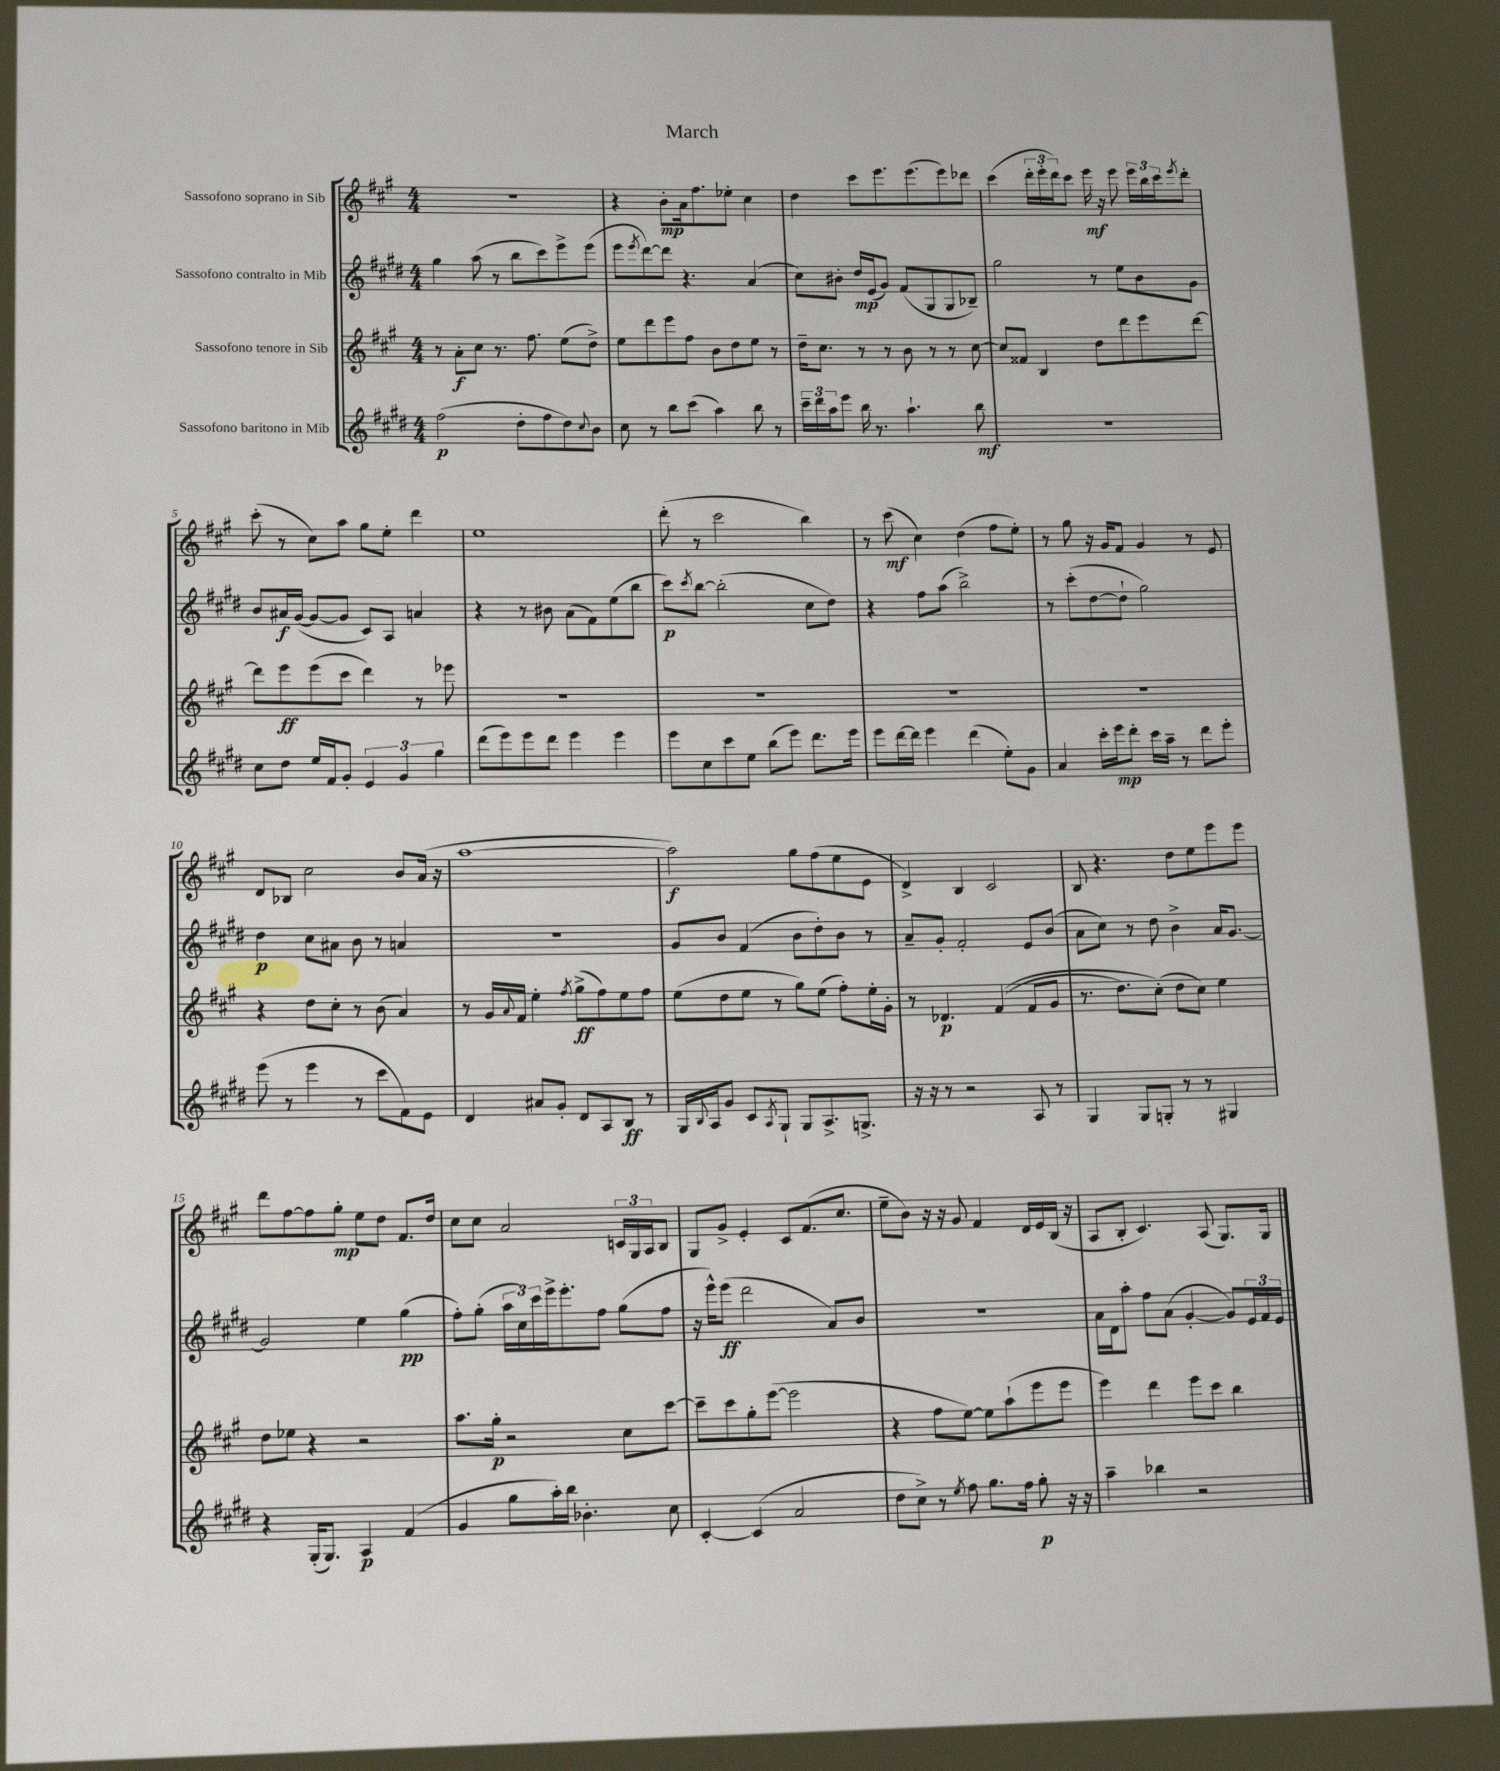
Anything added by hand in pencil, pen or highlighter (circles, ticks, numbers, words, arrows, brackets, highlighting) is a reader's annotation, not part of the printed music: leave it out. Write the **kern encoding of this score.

**kern	**dynam	**kern	**dynam	**kern	**dynam	**kern	**dynam
*part4	*part4	*part3	*part3	*part2	*part2	*part1	*part1
*staff4	*staff4	*staff3	*staff3	*staff2	*staff2	*staff1	*staff1
*I"Sassofono baritono in Mib	*	*I"Sassofono tenore in Sib	*	*I"Sassofono contralto in Mib	*	*I"Sassofono soprano in Sib	*
*clefG2	*	*clefG2	*	*clefG2	*	*clefG2	*
*k[f#c#g#d#]	*	*k[f#c#g#]	*	*k[f#c#g#d#]	*	*k[f#c#g#]	*
*M4/4	*	*M4/4	*	*M4/4	*	*M4/4	*
=1	=1	=1	=1	=1	=1	=1	=1
(2ff#\	p	8r	.	4gg#\	.	1r	.
.	.	8a'\L	f	.	.	.	.
.	.	8cc#\J	.	(8aa\	.	.	.
.	.	8.r	.	8r	.	.	.
8dd#'\L	.	.	.	8bb\L	.	.	.
.	.	8.ff#\	.	.	.	.	.
8ff#\	.	.	.	8ccc#\)	.	.	.
8dd#\)	.	(8ee\L	.	8eee^\	.	.	.
8qqcc#/	.	.	.	.	.	.	.
8b\J	.	8dd^\J)	.	(8eee\J	.	.	.
=2	=2	=2	=2	=2	=2	=2	=2
8cc#\	.	8ee\L	.	8eee\L	.	4r	.
.	.	.	.	8qeee/	.	.	.
8r	.	8ddd\	.	[8ddd#\)	.	.	.
8bb\L	.	8eee\	.	8ddd#\J]	.	8b'\L	mp
(8ccc#\J	.	8ff#\J	.	4.r	.	16a\k	.
.	.	.	.	.	.	8.ff#\	.
4aa\)	.	8b\L	.	.	.	.	.
.	.	8dd\	.	.	.	8ee-X'\J	.
8bb\	.	8ee\J	.	(4a/	.	4cc#\	.
8r	.	8r	.	.	.	.	.
=3	=3	=3	=3	=3	=3	=3	=3
24ccc#~\LL	.	16dd~\KL	.	8cc#\L)	.	4dd\	.
24ddd#\	.	.	.	.	.	.	.
.	.	8.cc#\J	.	.	.	.	.
24aa\J	.	.	.	.	.	.	.
8eee\J	.	.	.	8b#X'\J	.	.	.
16bb\	.	8r	.	16dd#/LL	mp	8ccc#\L	.
8.r	.	.	.	(16e/J	.	.	.
.	.	8r	.	8g#/J)	.	8.eee\	.
4.aa`\	.	8b\	.	(8f#/L	.	.	.
.	.	.	.	.	.	(8.eee\	.
.	.	8r	.	8G#/	.	.	.
.	.	8r	.	8G#/	.	8eee\)	.
8bb\	mf	[8cc#\	.	8B-X~/J)	.	8ddd-X\J	.
=4	=4	=4	=4	=4	=4	=4	=4
1r	.	8cc#/L]	.	2gg#\	.	(4ccc#\	.
.	.	8f##X/J	.	.	.	.	.
.	.	4B/	.	.	.	24ddd'\LL	.
.	.	.	.	.	.	24eee'\	.
.	.	.	.	.	.	24ddd\J)	.
.	.	.	.	.	.	8ccc#\J	.
.	.	8dd\L	.	8r	.	16eee\	mf
.	.	.	.	.	.	16r	.
.	.	8ddd\	.	8ee\L	.	8eee\	.
.	.	8eee\	.	8b\	.	24eee\LL	.
.	.	.	.	.	.	24bb\	.
.	.	.	.	.	.	24ccc#\J	.
.	.	.	.	.	.	8qeee/	.
.	.	[8ddd\J	.	8g#\J	.	8ddd'\J	.
!!LO:LB:g=z
=5	=5	=5	=5	=5	=5	=5	=5
8cc#\L	.	8ddd\L]	.	8b/L	.	(8ccc#'\	.
8dd#\J	.	8eee\	ff	16a#X/L	f	8r	.
.	.	.	.	([16g#/JJ	.	.	.
16ee/LL	.	(8eee\	.	8g#/L_	.	8cc#\L)	.
16f#/J	.	.	.	.	.	.	.
8g#'/J	.	8ccc#\J	.	8g#/J]	.	8aa\J	.
6e/	.	4ddd\)	.	8c#/L)	.	8gg#\L	.
.	.	.	.	8A/J	.	8ee'\J	.
6g#/	.	.	.	.	.	.	.
.	.	8r	.	4an/	.	4ddd\	.
6gg#\	.	.	.	.	.	.	.
.	.	8eee-X\	.	.	.	.	.
=6	=6	=6	=6	=6	=6	=6	=6
(8ddd#\L	.	1r	.	4r	.	1ee	.
8eee\)	.	.	.	.	.	.	.
8eee\	.	.	.	8r	.	.	.
8ddd#\J	.	.	.	8b#X\	.	.	.
4eee\	.	.	.	(8a\L	.	.	.
.	.	.	.	8f#\)	.	.	.
4eee\	.	.	.	(8ee\	.	.	.
.	.	.	.	8bb\J	.	.	.
=7	=7	=7	=7	=7	=7	=7	=7
8eee\L	.	1r	.	8ccc#\L)	p	(8ddd'\	.
.	.	.	.	8qccc#/	.	.	.
8cc#\	.	.	.	[8bb\J	.	8r	.
8ccc#\	.	.	.	(2bb'\]	.	2ccc#\	.
8ee\J	.	.	.	.	.	.	.
(8bb\L	.	.	.	.	.	.	.
8eee\J)	.	.	.	.	.	.	.
8.ddd#\L	.	.	.	8cc#\L	.	4bb\)	.
.	.	.	.	8dd#\J)	.	.	.
16eee\Jk	.	.	.	.	.	.	.
=8	=8	=8	=8	=8	=8	=8	=8
8eee\L	.	1r	.	4r	.	8r	.
[16ddd#\L	.	.	.	.	.	(8ccc#\	mf
16ddd#\JJ]	.	.	.	.	.	.	.
4eee\	.	.	.	8ff#\L	.	4cc#\)	.
.	.	.	.	(8aa\J	.	.	.
(4ddd#\	.	.	.	2bb^\)	.	(4dd\	.
8ee'\L)	.	.	.	.	.	8ff#\L	.
8g#\J	.	.	.	.	.	8ee'\J)	.
=9	=9	=9	=9	=9	=9	=9	=9
4a/	.	1r	.	8r	.	8r	.
.	.	.	.	(8ccc#'\L	.	8gg#\	.
16ccc#'\LL	.	.	.	[8dd#\	.	16r	.
16eee\J	mp	.	.	.	.	16g#/KL	.
8ddd#'\J	.	.	.	8dd#`\J]	.	8f#/J	.
16ccc#\LL	.	.	.	2gg#\)	.	4g#/	.
16aa~\JJ	.	.	.	.	.	.	.
8r	.	.	.	.	.	.	.
8ddd#\L	.	.	.	.	.	8r	.
8eee'\J	.	.	.	.	.	8e/	.
!!LO:LB:g=z
=10	=10	=10	=10	=10	=10	=10	=10
(8eee\	.	4r	.	4dd#\	p	8d/L	.
8r	.	.	.	.	.	8B-X/J	.
4eee\	.	8dd\L	.	8cc#\L	.	2cc#\	.
.	.	8cc#'\J	.	8a#X\J	.	.	.
8r	.	8r	.	8b\	.	.	.
8ccc#\L	.	(8b\	.	8r	.	.	.
8f#\)	.	4a/)	.	4an/	.	8b/L	.
8e\J	.	.	.	.	.	(16a/Jk	.
.	.	.	.	.	.	16r	.
=11	=11	=11	=11	=11	=11	=11	=11
4d#/	.	8r	.	1r	.	[1aa	.
.	.	16g#/LL	.	.	.	.	.
.	.	8qqa/	.	.	.	.	.
.	.	16f#/JJ	.	.	.	.	.
8a#X/L	.	4ee'\	.	.	.	.	.
8g#'/J	.	.	.	.	.	.	.
.	.	8qff#/	.	.	.	.	.
8d#/L	.	(8gg#^\L	ff	.	.	.	.
8A/	.	8ff#\)	.	.	.	.	.
8B/J	ff	8ee\	.	.	.	.	.
8r	.	8ff#\J	.	.	.	.	.
=12	=12	=12	=12	=12	=12	=12	=12
16G#/LL	.	(8ee\L	.	8g#/L	.	2aa\])	f
8qqB/	.	.	.	.	.	.	.
16A/J	.	.	.	.	.	.	.
8g#/J	.	8dd\	.	8b/J	.	.	.
8c#/L	.	8ee\J	.	(4f#/	.	.	.
8qA/	.	.	.	.	.	.	.
8G#`/J	.	8r	.	.	.	.	.
8G#/L	.	8gg#\L)	.	8b\L	.	8gg#\L	.
8.A^/	.	(8ee\J	.	8dd#'\)	.	(8ff#\	.
.	.	8ff#'\L)	.	8b\J	.	8ee\	.
8.Gn^/J	.	.	.	.	.	.	.
.	.	16ee'\L	.	8r	.	8e\J	.
.	.	16g#'\JJ	.	.	.	.	.
=13	=13	=13	=13	=13	=13	=13	=13
16r	.	8r	.	8a~/L	.	4d^/)	.
16r	.	.	.	.	.	.	.
8r	.	4.d-X/	p	8g#'/J	.	.	.
2r	.	.	.	2f#'/	.	4B/	.
.	.	((4f#/	.	.	.	2c#/	.
8A/	.	8f#/L	.	8e/L	.	.	.
8r	.	8g#/J	.	(8b/J	.	.	.
=14	=14	=14	=14	=14	=14	=14	=14
4G#/	.	8.r	.	8a\L	.	8B/	.
.	.	.	.	8cc#\J)	.	4.r	.
.	.	8.dd\L)	.	.	.	.	.
8G#/L	.	.	.	8r	.	.	.
8Gn'/J	.	(8cc#'\J)	.	8dd#\	.	.	.
8r	.	8dd\L	.	4b^\	.	8dd\L	.
8r	.	8cc#\J)	.	.	.	8ee\	.
4G#X/	.	4ee\	.	16a/KL	.	8eee\	.
.	.	.	.	[8.g#/J	.	.	.
.	.	.	.	.	.	8eee\J	.
!!LO:LB:g=z
=15	=15	=15	=15	=15	=15	=15	=15
4r	.	8dd\L	.	2g#/]	.	8ddd\L	.
.	.	8ee-X\J	.	.	.	[8ff#\	.
(16G#'/KL	.	4r	.	.	.	8ff#\]	.
8.G#/J)	.	.	.	.	.	.	.
.	.	.	.	.	.	8gg#'\J	mp
4A/	p	2r	.	4ee\	.	8ee\L	.
.	.	.	.	.	.	8dd\J	.
(4f#/	.	.	.	(4gg#\	pp	8.f#/L	.
.	.	.	.	.	.	16dd/Jk	.
=16	=16	=16	=16	=16	=16	=16	=16
4g#/	.	8.aa\L	.	8ff#'\L)	.	8cc#\L	.
.	.	.	.	(8gg#'\J	.	8cc#\J	.
.	.	16gg#'\Jk	p	.	.	.	.
8gg#\L	.	2r	.	24aa\LL	.	2a/	.
.	.	.	.	24cc#\)	.	.	.
.	.	.	.	24ccc#\	.	.	.
16aa'\L)	.	.	.	16eee^\J	.	.	.
16bb\JJ	.	.	.	8.eee'\	.	.	.
4.b-X'\	.	.	.	.	.	.	.
.	.	.	.	8ff#\J	.	.	.
.	.	8cc#\L	.	(8gg#\L	.	24cn/LL	.
.	.	.	.	.	.	24G#/	.
.	.	.	.	.	.	24A/J	.
8cc#\	.	[8ccc#\J	.	8ff#\J	.	8B/J	.
=17	=17	=17	=17	=17	=17	=17	=17
[4c#'/	.	8ccc#~\L]	.	16r	.	8G#/L	.
.	.	.	.	16eee^^\KL)	.	.	.
.	.	8ccc#\	.	(8eee\J	ff	8g#^/J	.
(4c#/]	.	8gg#'\	.	2ddd#\	.	4e'/	.
.	.	([8eee\J	.	.	.	.	.
2a/	.	2eee\]	.	.	.	8c#/L	.
.	.	.	.	.	.	(8.f#/	.
.	.	.	.	8a/L)	.	.	.
.	.	.	.	.	.	8.cc#/J	.
.	.	.	.	8b/J	.	.	.
=18	=18	=18	=18	=18	=18	=18	=18
8dd#\L	.	4r	.	1r	.	8ee~\L	.
8cc#^\J)	.	.	.	.	.	8b\J)	.
8r	.	8ff#\L	.	.	.	16r	.
.	.	.	.	.	.	16r	.
8qee/	.	.	.	.	.	.	.
8ff#\	.	[8ee\J)	.	.	.	8g#/	.
8.gg#\L	.	8ee\L]	.	.	.	4f#/	.
.	.	(8aa`\	.	.	.	.	.
16ff#\Jk	.	.	.	.	.	.	.
8gg#'\	p	8eee\	.	.	.	16d/LL	.
.	.	.	.	.	.	16e/	.
16r	.	8eee\J	.	.	.	(16B/JJ	.
16r	.	.	.	.	.	16r	.
=19	=19	=19	=19	=19	=19	=19	=19
4aa~\	.	4eee\)	.	16a\LL	.	8A/L	.
.	.	.	.	16d#\J	.	.	.
.	.	.	.	8aa'\J	.	8B'/J	.
4bb-X\	.	4ddd\	.	8ff#\L	.	4.c#/)	.
.	.	.	.	(8a\J	.	.	.
2r	.	8eee\L	.	[4g#'/	.	.	.
.	.	8ccc#\J	.	.	.	(8A/	.
.	.	4bb\	.	8g#/L])	.	8.G#/L)	.
.	.	.	.	24e/L	.	.	.
.	.	.	.	24f#/	.	.	.
.	.	.	.	.	.	16G#/Jk	.
.	.	.	.	24e/JJ	.	.	.
==	==	==	==	==	==	==	==
*-	*-	*-	*-	*-	*-	*-	*-
